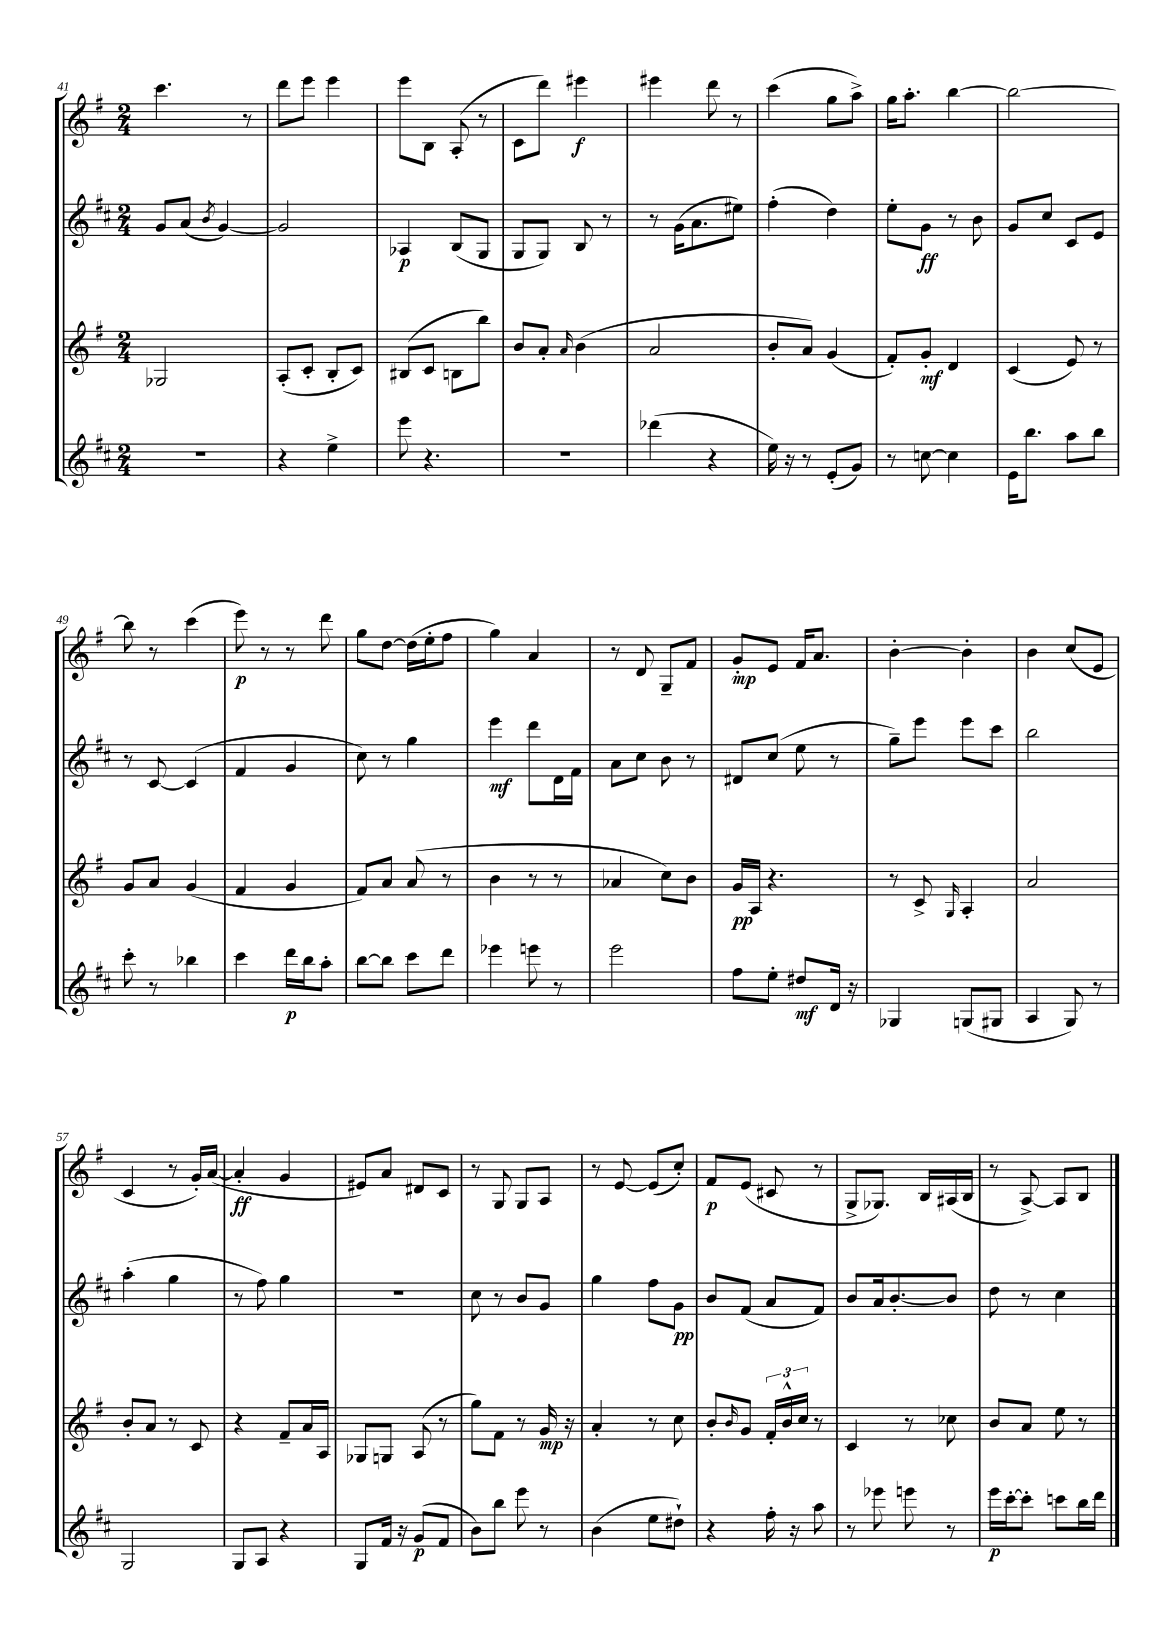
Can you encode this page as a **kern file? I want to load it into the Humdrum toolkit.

**kern	**dynam	**kern	**dynam	**kern	**dynam	**kern	**dynam
*part4	*part4	*part3	*part3	*part2	*part2	*part1	*part1
*staff4	*staff4	*staff3	*staff3	*staff2	*staff2	*staff1	*staff1
*clefG2	*	*clefG2	*	*clefG2	*	*clefG2	*
*k[f#c#]	*	*k[f#]	*	*k[f#c#]	*	*k[f#]	*
*M2/4	*	*M2/4	*	*M2/4	*	*M2/4	*
=41	=41	=41	=41	=41	=41	=41	=41
2r	.	2G-X/	.	8g/L	.	4.ccc\	.
.	.	.	.	(8a/J	.	.	.
.	.	.	.	8qb/	.	.	.
.	.	.	.	[4g/)	.	.	.
.	.	.	.	.	.	8r	.
=42	=42	=42	=42	=42	=42	=42	=42
4r	.	(8A'/L	.	2g/]	.	8ddd\L	.
.	.	8c'/J	.	.	.	8eee\J	.
4ee^\	.	8B'/L	.	.	.	4eee\	.
.	.	8c/J)	.	.	.	.	.
=43	=43	=43	=43	=43	=43	=43	=43
8eee\	.	(8B#X/L	.	4A-X/	p	8eee\L	.
4.r	.	8c/J	.	.	.	8B\J	.
.	.	8Bn\L	.	(8B/L	.	(8A'/	.
.	.	8bb\J)	.	8G/J	.	8r	.
=44	=44	=44	=44	=44	=44	=44	=44
2r	.	8b/L	.	8G/L	.	8c\L	.
.	.	8a'/J	.	8G/J)	.	8ddd\J)	.
.	.	16qqa/	.	.	.	.	.
.	.	(4b\	.	8B/	.	4eee#X\	f
.	.	.	.	8r	.	.	.
=45	=45	=45	=45	=45	=45	=45	=45
(4ddd-X\	.	2a/	.	8r	.	4eee#X\	.
.	.	.	.	(16g\KL	.	.	.
.	.	.	.	8.a\	.	.	.
4r	.	.	.	.	.	8ddd\	.
.	.	.	.	8ee#X\J)	.	8r	.
=46	=46	=46	=46	=46	=46	=46	=46
16ee\)	.	8b'/L	.	(4ff#'\	.	(4ccc\	.
16r	.	.	.	.	.	.	.
8r	.	8a/J)	.	.	.	.	.
(8e'/L	.	(4g/	.	4dd\)	.	8gg\L	.
8g/J)	.	.	.	.	.	8aa^\J)	.
=47	=47	=47	=47	=47	=47	=47	=47
8r	.	8f#'/L)	.	8ee'\L	.	16gg\KL	.
.	.	.	.	.	.	8.aa'\J	.
[8ccn\	.	8g'/J	mf	8g\J	ff	.	.
4cc\]	.	4d/	.	8r	.	[4bb\	.
.	.	.	.	8b\	.	.	.
=48	=48	=48	=48	=48	=48	=48	=48
16e\KL	.	(4c/	.	8g/L	.	2bb\_	.
8.bb\J	.	.	.	.	.	.	.
.	.	.	.	8cc#/J	.	.	.
8aa\L	.	8e/)	.	8c#/L	.	.	.
8bb\J	.	8r	.	8e/J	.	.	.
!!LO:LB:g=z
=49	=49	=49	=49	=49	=49	=49	=49
8ccc#'\	.	8g/L	.	8r	.	8bb\]	.
8r	.	8a/J	.	[8c#/	.	8r	.
4bb-X\	.	(4g/	.	(4c#/]	.	(4ccc\	.
=50	=50	=50	=50	=50	=50	=50	=50
4ccc#\	.	4f#/	.	4f#/	.	8eee\)	p
.	.	.	.	.	.	8r	.
16ddd\LL	p	4g/	.	4g/	.	8r	.
16bb\J	.	.	.	.	.	.	.
8aa'\J	.	.	.	.	.	8ddd\	.
=51	=51	=51	=51	=51	=51	=51	=51
[8bb\L	.	8f#/L)	.	8cc#\)	.	8gg\L	.
8bb\J]	.	8a/J	.	8r	.	[8dd\J	.
8ccc#\L	.	(8a/	.	4gg\	.	(16dd\LL]	.
.	.	.	.	.	.	16ee'\J	.
8ddd\J	.	8r	.	.	.	8ff#\J	.
=52	=52	=52	=52	=52	=52	=52	=52
4eee-X\	.	4b\	.	4eee\	mf	4gg\)	.
8eeen\	.	8r	.	8ddd\L	.	4a/	.
8r	.	8r	.	16d\L	.	.	.
.	.	.	.	16f#\JJ	.	.	.
=53	=53	=53	=53	=53	=53	=53	=53
2eee\	.	4a-X/	.	8a\L	.	8r	.
.	.	.	.	8cc#\J	.	8d/	.
.	.	8cc\L)	.	8b\	.	8G~/L	.
.	.	8b\J	.	8r	.	8f#/J	.
=54	=54	=54	=54	=54	=54	=54	=54
8ff#\L	.	16g/LL	pp	8d#X/L	.	8g'/L	mp
.	.	16A/JJ	.	.	.	.	.
8ee'\J	.	4.r	.	(8cc#/J	.	8e/J	.
8dd#X/L	mf	.	.	8ee\	.	16f#/KL	.
.	.	.	.	.	.	8.a/J	.
16d/Jk	.	.	.	8r	.	.	.
16r	.	.	.	.	.	.	.
=55	=55	=55	=55	=55	=55	=55	=55
4G-X/	.	8r	.	8gg~\L)	.	[4b'\	.
.	.	8c^/	.	8eee\J	.	.	.
.	.	16qqG/	.	.	.	.	.
(8Gn/L	.	4A'/	.	8eee\L	.	4b'\]	.
8G#X/J	.	.	.	8ccc#\J	.	.	.
=56	=56	=56	=56	=56	=56	=56	=56
4A/	.	2a/	.	2bb\	.	4b\	.
8G/)	.	.	.	.	.	(8cc/L	.
8r	.	.	.	.	.	8e/J	.
!!LO:LB:g=z
=57	=57	=57	=57	=57	=57	=57	=57
2G/	.	8b'/L	.	(4aa'\	.	4c/	.
.	.	8a/J	.	.	.	.	.
.	.	8r	.	4gg\	.	8r	.
.	.	8c/	.	.	.	16g'/LL)	.
.	.	.	.	.	.	([16a/JJ	.
=58	=58	=58	=58	=58	=58	=58	=58
8G/L	.	4r	.	8r	.	4a'/]	ff
8A/J	.	.	.	8ff#\)	.	.	.
4r	.	8f#~/L	.	4gg\	.	4g/	.
.	.	16a/L	.	.	.	.	.
.	.	16A/JJ	.	.	.	.	.
=59	=59	=59	=59	=59	=59	=59	=59
8G/L	.	8G-X/L	.	2r	.	8e#X/L)	.
16f#/Jk	.	8Gn/J	.	.	.	8a/J	.
16r	.	.	.	.	.	.	.
(8g/L	p	(8A/	.	.	.	8d#X/L	.
8f#/J	.	8r	.	.	.	8c/J	.
=60	=60	=60	=60	=60	=60	=60	=60
8b\L)	.	8gg\L)	.	8cc#\	.	8r	.
8bb\J	.	8f#\J	.	8r	.	8G/	.
8eee\	.	8r	.	8b/L	.	8G/L	.
8r	.	16g/	mp	8g/J	.	8A/J	.
.	.	16r	.	.	.	.	.
=61	=61	=61	=61	=61	=61	=61	=61
(4b\	.	4a'/	.	4gg\	.	8r	.
.	.	.	.	.	.	[8e/	.
8ee\L	.	8r	.	8ff#\L	.	(8e/L]	.
8dd#X`\J)	.	8cc\	.	8g\J	pp	8cc'/J)	.
=62	=62	=62	=62	=62	=62	=62	=62
4r	.	8b'/L	.	8b/L	.	8f#/L	p
.	.	16qqb/	.	.	.	.	.
.	.	8g/J	.	(8f#/J	.	(8e/J	.
16ff#'\	.	24f#'/LL	.	8a/L	.	8c#X/	.
.	.	24b^^/	.	.	.	.	.
16r	.	.	.	.	.	.	.
.	.	24cc/JJ	.	.	.	.	.
8aa\	.	8r	.	8f#/J)	.	8r	.
=63	=63	=63	=63	=63	=63	=63	=63
8r	.	4c/	.	8b/L	.	8G^/L	.
8eee-X\	.	.	.	16a/k	.	8.G-X/J)	.
.	.	.	.	[8.b'/	.	.	.
8eeen\	.	8r	.	.	.	.	.
.	.	.	.	.	.	16B/LL	.
8r	.	8cc-X\	.	8b/J]	.	(16A#X/	.
.	.	.	.	.	.	16B/JJ	.
=64	=64	=64	=64	=64	=64	=64	=64
16eee\LL	p	8b/L	.	8dd\	.	8r	.
[16ccc#'\J	.	.	.	.	.	.	.
8ccc#'\J]	.	8a/J	.	8r	.	[8A^/)	.
8cccn\L	.	8ee\	.	4cc#\	.	8A/L]	.
16bb\L	.	8r	.	.	.	8B/J	.
16ddd\JJ	.	.	.	.	.	.	.
==	==	==	==	==	==	==	==
*-	*-	*-	*-	*-	*-	*-	*-
